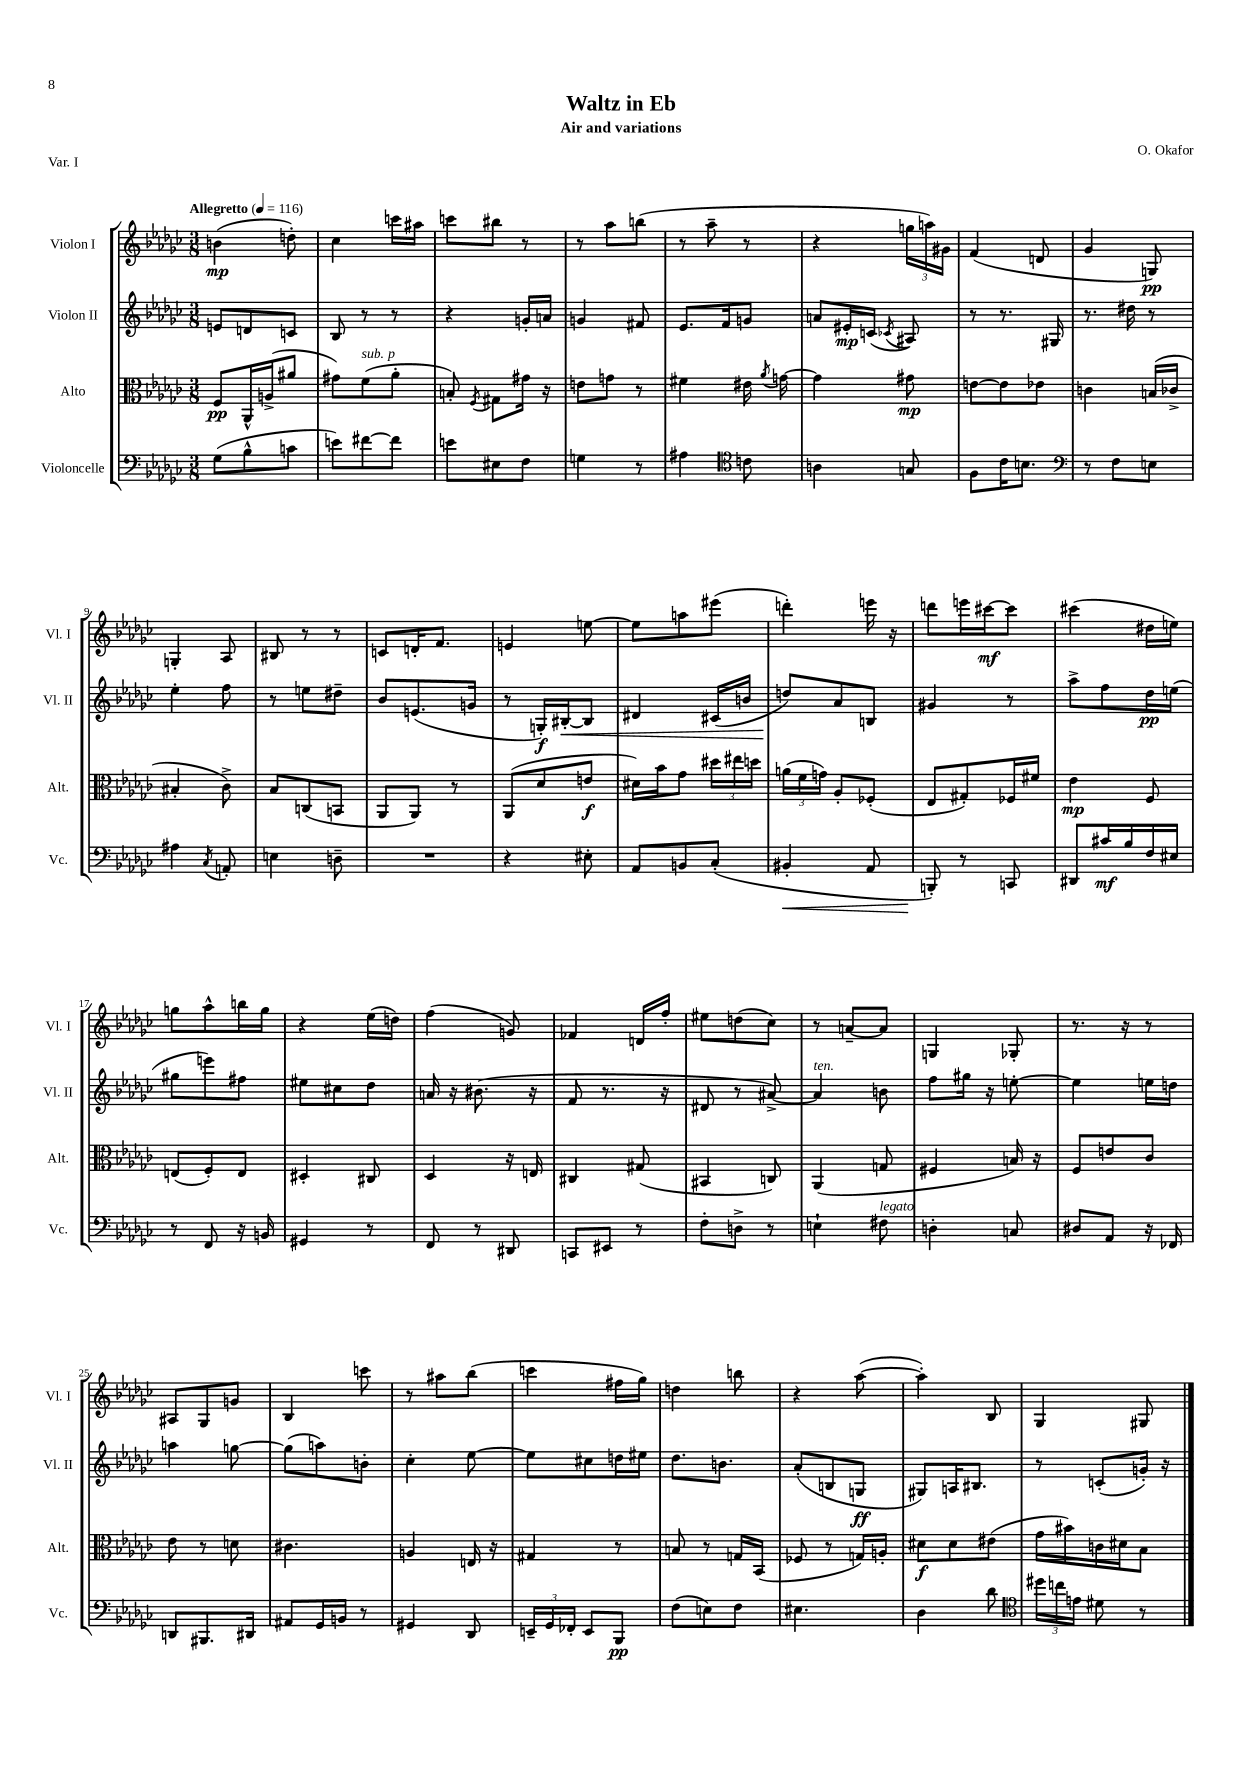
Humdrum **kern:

**kern	**kern	**kern	**kern
*staff4	*staff3	*staff2	*staff1
*clefF4	*clefC3	*clefG2	*clefG2
*k[b-e-a-d-g-c-]	*k[b-e-a-d-g-c-]	*k[b-e-a-d-g-c-]	*k[b-e-a-d-g-c-]
*M3/8	*M3/8	*M3/8	*M3/8
*MM116	*MM116	*MM116	*MM116
(8G-	8F	8e	(4b
8B-^^	16AA-^^	8d	.
.	(16A^	.	.
8c	8a#	8c	8dd')
=	=	=	=
8e)	8g#)	8B-	4cc-
[8f#	(8f	8r	.
8f#]	8a-'	8r	16ccc
.	.	.	16aa#
=	=	=	=
8e	8B')	4r	8ccc
.	8qF	.	.
8E#	8G#	.	8bb#
8F	16g#	16g'	8r
.	16r	16a	.
=	=	=	=
4G	8e	4g	8r
.	8g	.	8aa-
8r	8r	8f#	(8bb
=	=	=	=
4A#	4f#	8.e-	8r
.	.	.	8aa-~
.	.	16f	.
*clefC4	*	*	*
8c	16e#	8g	8r
.	8qa-	.	.
.	[16g	.	.
=	=	=	=
4A	4g]	8a	4r
.	.	16e#'	.
.	.	(16c	.
.	.	8qc-	.
8G	8g#	8A#)	24gg
.	.	.	24aa)
.	.	.	24g#
=	=	=	=
8F	[8e	8r	(4f
16c-	8e]	8.r	.
8.B	.	.	.
.	8e-	.	8d
.	.	16G#	.
=	=	=	=
*clefF4	*	*	*
8r	4c	8.r	4g-
8F	.	.	.
.	.	16dd#	.
8E	(16B	8r	8G)
.	16c-^	.	.
=	=	=	=
4A#	4B#'	4ee-'	4G'
8qC-	.	.	.
8AA'	8c-^)	8ff	8A-
=	=	=	=
4E	8B-	8r	8B#
.	(8C	8ee	8r
8D~	8BB	8dd#~	8r
=	=	=	=
4.r	8AA-	8b-	8c
.	8AA-)	(8.e	16d'
.	.	.	8.f
.	8r	.	.
.	.	16g	.
=	=	=	=
4r	(8AA-	8r	4e
.	8d-	16G')	.
.	.	[16B#'	.
8E#'	8e	8B#]	[8ee
=	=	=	=
8AA-	16d#)	4d#	8ee]
.	16b-	.	.
8BB	8g-	.	8aa
(8C-'	24dd#	(16c#	(8eee#
.	24ee#	.	.
.	.	16b	.
.	24dd	.	.
=	=	=	=
4BB#'	(24a	8dd)	4ddd')
.	24f	.	.
.	24g)	.	.
.	8A-'	8a-	.
8AA-	(8F-'	8B	16eee
.	.	.	16r
=	=	=	=
8BBB')	8E-	4g#	8ddd
8r	8G#')	.	16eee
.	.	.	[16ccc#
8CC	16F-	8r	8ccc#]
.	16f#	.	.
=	=	=	=
8DD#	4e-	8aa-^	(4ccc#
16c#	.	8ff	.
16B-	.	.	.
16F	8F	16dd-	16dd#
16E#	.	(16ee	16ee)
=	=	=	=
8r	(8E	8gg#	8gg
8FF	8F')	8eee)	8aa-^^
16r	8E	8ff#	16bb
16BB	.	.	16gg
=	=	=	=
4GG#	4D#'	8ee#	4r
.	.	8cc#	.
8r	8C#	8dd-	(16ee-
.	.	.	16dd)
=	=	=	=
8FF	4D-	16a	(4ff
.	.	16r	.
8r	.	(8.b#	.
8DD#	16r	.	8g)
.	16E	16r	.
=	=	=	=
8CC	4C#	8f	4f-
8EE#	.	8.r	.
8r	(8G#	.	16d
.	.	16r	16ff'
=	=	=	=
8F'	4BB#	8d#	8ee#
8D^	.	8r	(8dd
8r	8C)	[8a#^)	8cc-)
=	=	=	=
4E`	(4AA-	4a#]	8r
.	.	.	[8a~
8F#	8G	8b	8a]
=	=	=	=
4D'	4F#	8ff	4G
.	.	16gg#	.
.	.	16r	.
8C	16B)	[8ee'	8G-'
.	16r	.	.
=	=	=	=
8D#	8F	4ee]	8.r
8AA-	8e	.	.
.	.	.	16r
16r	8c-	16ee	8r
16FF-	.	16dd	.
=	=	=	=
8DD	8e-	4aa	8A#
8.BBB#	8r	.	8G-
.	8d	[8gg	8g
16DD#	.	.	.
=	=	=	=
8AA#	4.c#	(8gg]	4B-
16GG-	.	8aa)	.
16BB	.	.	.
8r	.	8b'	8ccc
=	=	=	=
4GG#	4A	4cc-'	8r
.	.	.	8aa#
8DD-	16E	[8ee-	(8bb-
.	16r	.	.
=	=	=	=
24EE~	4G#	8ee-]	4ccc
24GG-	.	.	.
24FF-'	.	.	.
8EE	.	8cc#	.
8BBB-	8r	16dd	16ff#
.	.	16ee#	16gg-)
=	=	=	=
(8F	8B	8.dd-	4dd
8E)	8r	.	.
.	.	8.b	.
8F	16G	.	8bb
.	(16BB-	.	.
=	=	=	=
4.E#	8F-	(8a-'	4r
.	8r	8B	.
.	16G)	8G	([8aa-
.	16A'	.	.
=	=	=	=
4D-	8d#	8G#)	4aa-'])
.	8d#	16A	.
.	.	8.B#	.
8d-	(8e#	.	8B-
=	=	=	=
*clefC4	*	*	*
24dd#	16g-	8r	4G-
24cc	.	.	.
.	16b#)	.	.
24e	.	.	.
8d#	16c	(8c'	.
.	16d#	.	.
8r	8B-	16g')	8G#
.	.	16r	.
==	==	==	==
*-	*-	*-	*-
